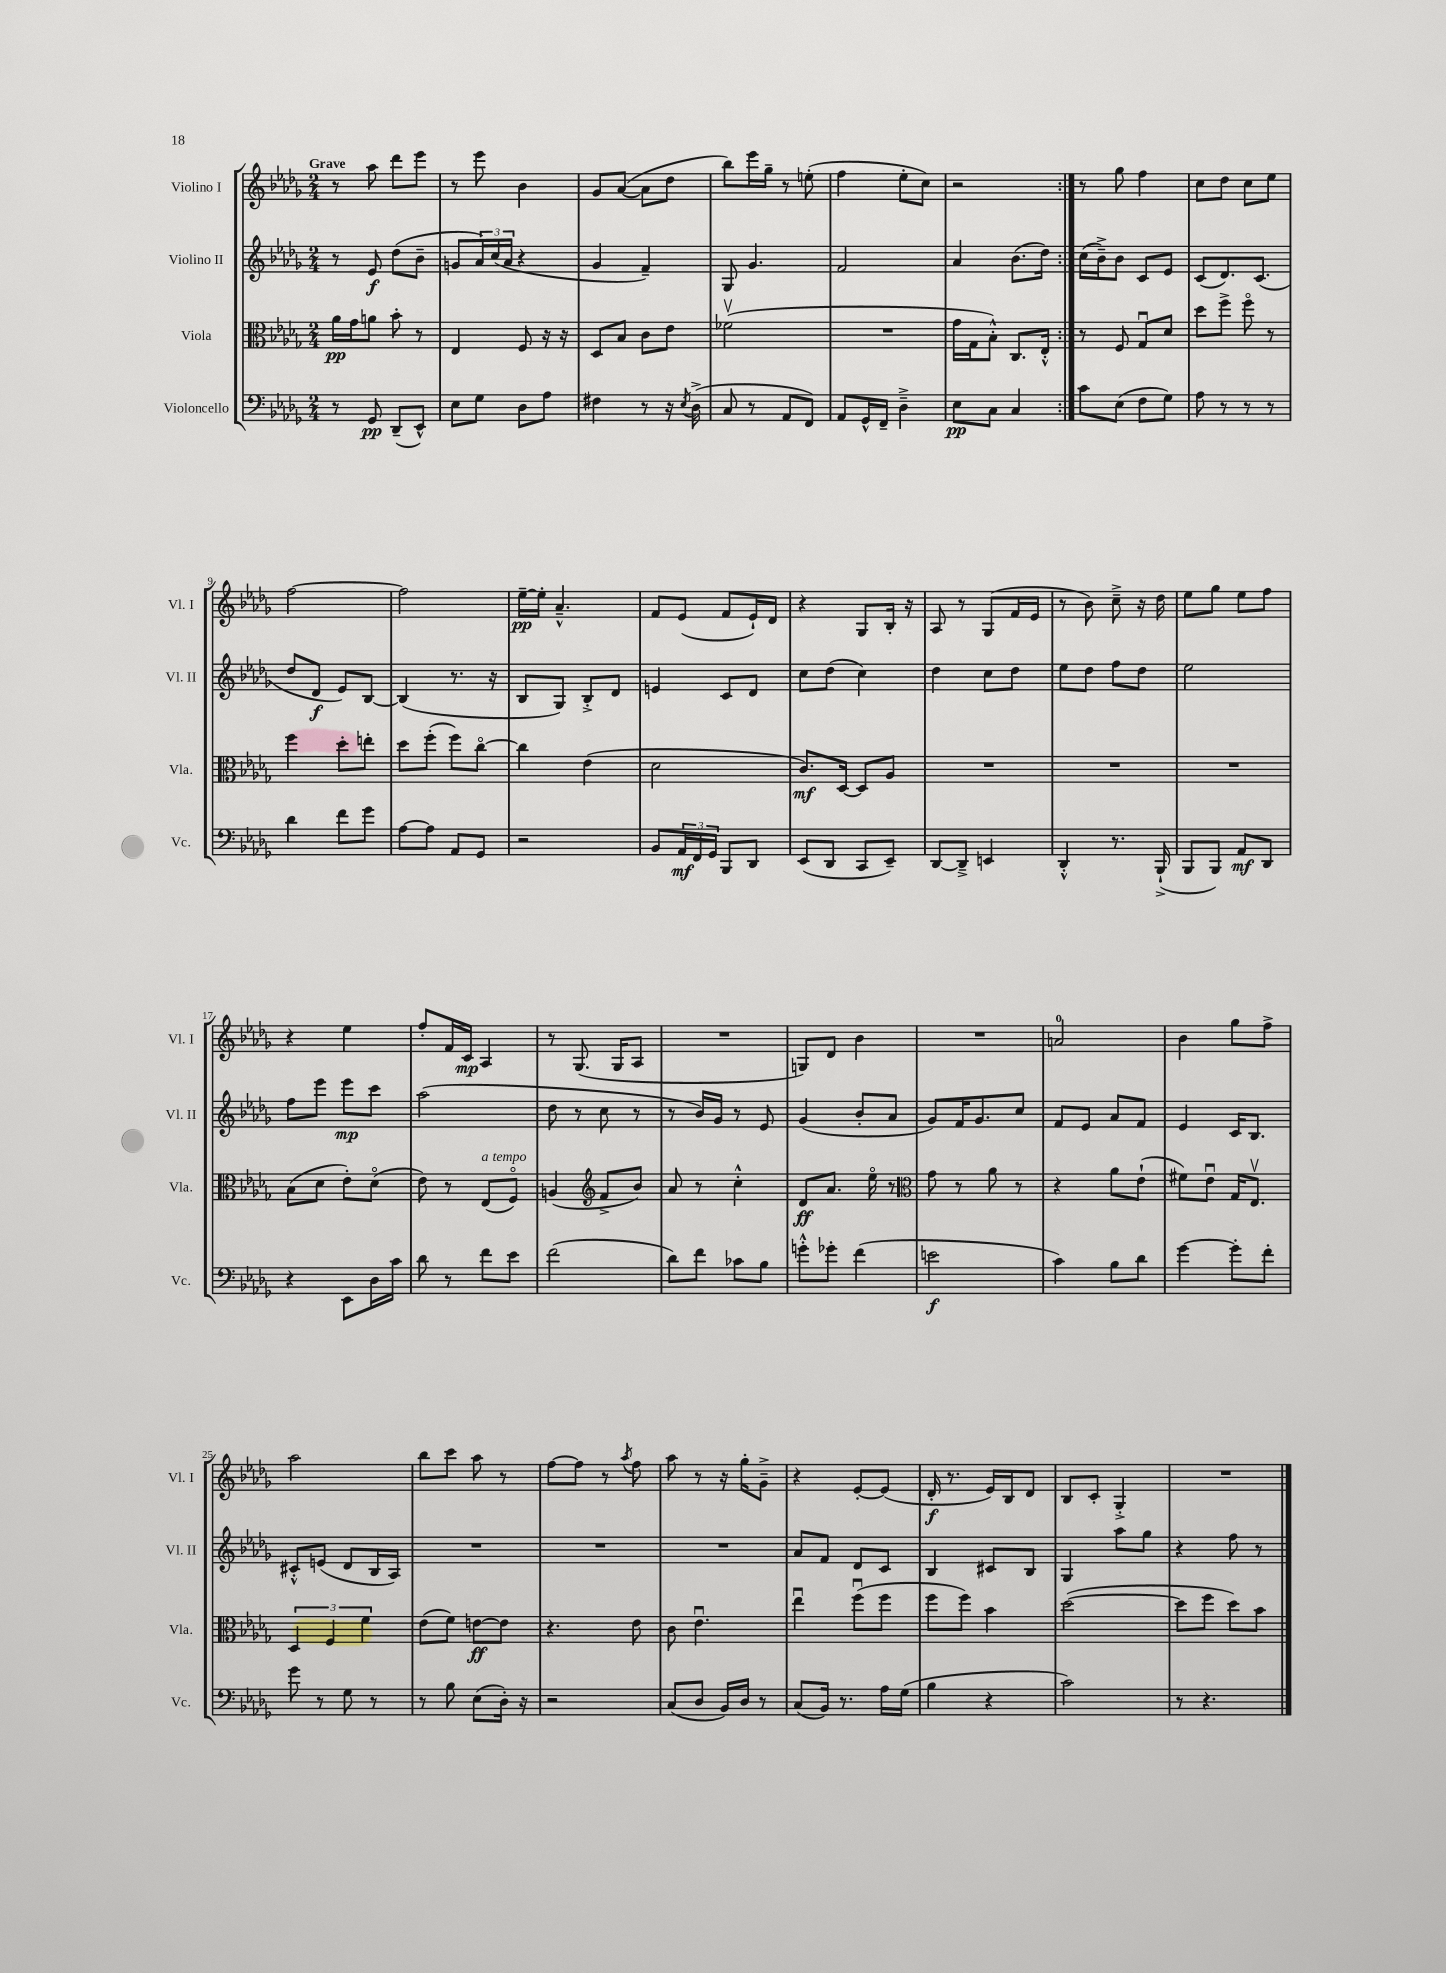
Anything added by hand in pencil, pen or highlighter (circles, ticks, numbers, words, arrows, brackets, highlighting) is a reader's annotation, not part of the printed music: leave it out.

**kern	**dynam	**kern	**dynam	**kern	**dynam	**kern	**dynam
*part4	*part4	*part3	*part3	*part2	*part2	*part1	*part1
*staff4	*staff4	*staff3	*staff3	*staff2	*staff2	*staff1	*staff1
*I"Violoncello	*	*I"Viola	*	*I"Violino II	*	*I"Violino I	*
*I'Vc.	*	*I'Vla.	*	*I'Vl. II	*	*I'Vl. I	*
*clefF4	*	*clefC3	*	*clefG2	*	*clefG2	*
*k[b-e-a-d-g-]	*	*k[b-e-a-d-g-]	*	*k[b-e-a-d-g-]	*	*k[b-e-a-d-g-]	*
*M2/4	*	*M2/4	*	*M2/4	*	*M2/4	*
=1	=1	=1	=1	=1	=1	=1	=1
!	!	!	!	!	!	!LO:TX:a:B:t=Grave	!
8r	.	16a-\LL	pp	8r	.	8r	.
.	.	16g-\J	.	.	.	.	.
8GG-/	pp	8an\J	.	8e-/	f	8aa-\	.
(8DD-~/L	.	8b-'\	.	(8dd-\L	.	8ddd-\L	.
8EE-^^/J)	.	8r	.	8b-~\J	.	8eee-\J	.
=2	=2	=2	=2	=2	=2	=2	=2
8E-\L	.	4E-/	.	8gn/L	.	8r	.
8G-\J	.	.	.	24a-/L)	.	8eee-\	.
.	.	.	.	(24cc/	.	.	.
.	.	.	.	24a-/JJ	.	.	.
8D-\L	.	8F/	.	4r	.	4b-\	.
8A-\J	.	16r	.	.	.	.	.
.	.	16r	.	.	.	.	.
=3	=3	=3	=3	=3	=3	=3	=3
4F#X\	.	8D-/L	.	4g-/	.	8g-/L	.
.	.	8B-/J	.	.	.	([8a-/J	.
8r	.	8c\L	.	4f~/)	.	8a-\L]	.
16r	.	8e-\J	.	.	.	8dd-\J	.
8qE-/	.	.	.	.	.	.	.
(16D-^\	.	.	.	.	.	.	.
=4	=4	=4	=4	=4	=4	=4	=4
8C/	.	(2f-Xv\	.	8G-/	.	8bb-\L)	.
8r	.	.	.	4.g-/	.	16eee-\L	.
.	.	.	.	.	.	16gg-~\JJ	.
8AA-/L	.	.	.	.	.	8r	.
8FF/J)	.	.	.	.	.	(8een'\	.
=5	=5	=5	=5	=5	=5	=5	=5
8AA-/L	.	2r	.	2f/	.	4ff\	.
16GG-^^/L	.	.	.	.	.	.	.
16FF~/JJ	.	.	.	.	.	.	.
4D-~^\	.	.	.	.	.	8ee-'\L	.
.	.	.	.	.	.	8cc\J)	.
=6	=6	=6	=6	=6	=6	=6	=6
8E-\L	pp	16g-\LL	.	4a-/	.	2r	.
.	.	16G-\J	.	.	.	.	.
8C\J	.	8B-'^^\J)	.	.	.	.	.
4C/	.	8.C/L	.	(8.b-\L	.	.	.
.	.	16E-'^^/Jk	.	16dd-\Jk)	.	.	.
=7:|!	=7:|!	=7:|!	=7:|!	=7:|!	=7:|!	=7:|!	=7:|!
8c\L	.	8r	.	(16cc\LL	.	8r	.
.	.	.	.	16b-~^\J)	.	.	.
(8E-\J	.	8F/	.	8b-\J	.	8gg-\	.
8F\L	.	8G-u/L	.	8c/L	.	4ff\	.
8G-\J)	.	8d-/J	.	8e-/J	.	.	.
=8	=8	=8	=8	=8	=8	=8	=8
8A-\	.	8dd-\L	.	(8c/L	.	8cc\L	.
8r	.	8ff^\J	.	8.d-/)	.	8dd-\J	.
8r	.	8ff\	.	.	.	8cc\L	.
.	.	.	.	(8.c/J	.	.	.
8r	.	8r	.	.	.	8ee-\J	.
!!LO:LB:g=z
=9	=9	=9	=9	=9	=9	=9	=9
4d-\	.	4ff\	.	8dd-/L	.	[2ff\	.
.	.	.	.	8d-/J	f	.	.
8f\L	.	8dd-'\L	.	8e-/L)	.	.	.
8g-\J	.	8een'\J	.	[8B-/J	.	.	.
=10	=10	=10	=10	=10	=10	=10	=10
[8A-\L	.	8dd-\L	.	(4B-/]	.	2ff\]	.
8A-\J]	.	(8ff'\J	.	.	.	.	.
8AA-/L	.	8ff\L)	.	8.r	.	.	.
8GG-/J	.	[8cc\J	.	.	.	.	.
.	.	.	.	16r	.	.	.
=11	=11	=11	=11	=11	=11	=11	=11
2r	.	4cc\]	.	8B-/L	.	[16ee-~\LL	pp
.	.	.	.	.	.	16ee-'\JJ]	.
.	.	.	.	8G-/J)	.	4.a-~^^/	.
.	.	(4e-\	.	8B-'^/L	.	.	.
.	.	.	.	8d-/J	.	.	.
=12	=12	=12	=12	=12	=12	=12	=12
8BB-/L	.	2d-\	.	4en/	.	8f/L	.
24AA-/L	mf	.	.	.	.	(8e-/J	.
24FF/	.	.	.	.	.	.	.
24GG-/JJ	.	.	.	.	.	.	.
8BBB-/L	.	.	.	8c/L	.	8f/L	.
8DD-/J	.	.	.	8d-/J	.	16e-`/L)	.
.	.	.	.	.	.	16d-/JJ	.
=13	=13	=13	=13	=13	=13	=13	=13
(8EE-/L	.	8.c/L)	mf	8cc\L	.	4r	.
8DD-/J	.	.	.	(8dd-\J	.	.	.
.	.	[16D-/Jk	.	.	.	.	.
8CC/L	.	8D-/L]	.	4cc\)	.	8G-/L	.
8EE-~/J)	.	8A-/J	.	.	.	16B-'/Jk	.
.	.	.	.	.	.	16r	.
=14	=14	=14	=14	=14	=14	=14	=14
[8DD-/L	.	2r	.	4dd-\	.	8A-/	.
8DD-~^/J]	.	.	.	.	.	8r	.
4EEn/	.	.	.	8cc\L	.	(8G-/L	.
.	.	.	.	8dd-\J	.	16f/L	.
.	.	.	.	.	.	16e-/JJ	.
=15	=15	=15	=15	=15	=15	=15	=15
4DD-'^^/	.	2r	.	8ee-\L	.	8r	.
.	.	.	.	8dd-\J	.	8b-\)	.
8.r	.	.	.	8ff\L	.	8cc~^\	.
.	.	.	.	8dd-\J	.	16r	.
(16BBB-`^/	.	.	.	.	.	16dd-\	.
=16	=16	=16	=16	=16	=16	=16	=16
8BBB-/L	.	2r	.	2ee-\	.	8ee-\L	.
8BBB-/J)	.	.	.	.	.	8gg-\J	.
8AA-/L	mf	.	.	.	.	8ee-\L	.
8DD-/J	.	.	.	.	.	8ff\J	.
!!LO:LB:g=z
=17	=17	=17	=17	=17	=17	=17	=17
4r	.	(8B-\L	.	8ff\L	.	4r	.
.	.	8d-\J	.	8eee-\J	.	.	.
8EE-\L	.	8e-'\L)	.	8eee-\L	mp	4ee-\	.
16D-\L	.	(8d-\J	.	8ccc\J	.	.	.
16c\JJ	.	.	.	.	.	.	.
=18	=18	=18	=18	=18	=18	=18	=18
8d-\	.	8e-\)	.	(2aa-\	.	8ff'/L	.
8r	.	8r	.	.	.	16f/L	.
.	.	.	.	.	.	16c/JJ	mp
!	!	!LO:TX:a:i:t=a tempo	!	!	!	!	!
8f\L	.	(8E-/L	.	.	.	4A-/	.
8e-\J	.	8F/J)	.	.	.	.	.
=19	=19	=19	=19	=19	=19	=19	=19
(2f\	.	(4An/	.	8dd-\	.	8r	.
.	.	.	.	8r	.	(8.G-/	.
*	*	*clefG2	*	*	*	*	*
.	.	8f^/L	.	8cc\	.	.	.
.	.	.	.	.	.	16G-/KL	.
.	.	8b-/J)	.	8r	.	8A-/J	.
=20	=20	=20	=20	=20	=20	=20	=20
8d-\L)	.	8a-/	.	8r	.	2r	.
8f\J	.	8r	.	16b-/LL)	.	.	.
.	.	.	.	16g-/JJ	.	.	.
8c-X\L	.	4cc'^^\	.	8r	.	.	.
8B-\J	.	.	.	8e-/	.	.	.
=21	=21	=21	=21	=21	=21	=21	=21
8gn'^^\L	.	8d-/L	ff	(4g-/	.	8Gn/L)	.
8g-X'\J	.	8.a-/J	.	.	.	8d-/J	.
(4f\	.	.	.	8b-'/L	.	4b-\	.
.	.	16ee-\	.	.	.	.	.
.	.	8r	.	8a-/J	.	.	.
=22	=22	=22	=22	=22	=22	=22	=22
*	*	*clefC3	*	*	*	*	*
2en\	f	8g-\	.	8g-/L)	.	2r	.
.	.	8r	.	16f/K	.	.	.
.	.	.	.	8.g-/	.	.	.
.	.	8a-\	.	.	.	.	.
.	.	8r	.	8cc/J	.	.	.
=23	=23	=23	=23	=23	=23	=23	=23
4c\)	.	4r	.	8f/L	.	2an/	.
.	.	.	.	8e-/J	.	.	.
8B-\L	.	8a-\L	.	8a-/L	.	.	.
8d-\J	.	(8e-`\J	.	8f/J	.	.	.
=24	=24	=24	=24	=24	=24	=24	=24
[4g-\	.	8f#X\L)	.	4e-/	.	4b-\	.
.	.	8e-u\J	.	.	.	.	.
8g-'\L]	.	16G-/KL	.	16c/KL	.	8gg-\L	.
.	.	8.E-v/J	.	8.B-/J	.	.	.
8f'\J	.	.	.	.	.	8ff^\J	.
!!LO:LB:g=z
=25	=25	=25	=25	=25	=25	=25	=25
8g-\	.	6D-/	.	8c#X'^^/L	.	2aa-\	.
8r	.	.	.	(8en/J	.	.	.
.	.	6F/	.	.	.	.	.
8G-\	.	.	.	8d-/L	.	.	.
.	.	6f\	.	.	.	.	.
8r	.	.	.	16B-/L	.	.	.
.	.	.	.	16A-/JJ)	.	.	.
=26	=26	=26	=26	=26	=26	=26	=26
8r	.	(8e-\L	.	2r	.	8bb-\L	.
8B-\	.	8f\J)	.	.	.	8ccc\J	.
(8E-\L	.	[8en\L	ff	.	.	8aa-\	.
16D-'\Jk)	.	8e\J]	.	.	.	8r	.
16r	.	.	.	.	.	.	.
=27	=27	=27	=27	=27	=27	=27	=27
2r	.	4.r	.	2r	.	[8ff\L	.
.	.	.	.	.	.	8ff\J]	.
.	.	.	.	.	.	8r	.
.	.	.	.	.	.	8qaa-/	.
.	.	8e-\	.	.	.	8ff\	.
=28	=28	=28	=28	=28	=28	=28	=28
(8C/L	.	8c\	.	2r	.	8aa-\	.
8D-/J	.	4.e-u\	.	.	.	8r	.
16BB-/LL)	.	.	.	.	.	16r	.
16D-/JJ	.	.	.	.	.	16gg-'\KL	.
8r	.	.	.	.	.	8g-~^\J	.
=29	=29	=29	=29	=29	=29	=29	=29
(8C/L	.	4ee-u\	.	8a-/L	.	4r	.
16BB-/Jk)	.	.	.	8f/J	.	.	.
8.r	.	.	.	.	.	.	.
.	.	(8ffu\L	.	8d-/L	.	[8e-'/L	.
16A-\LL	.	8ff\J	.	8c/J	.	(8e-/J]	.
(16G-\JJ	.	.	.	.	.	.	.
=30	=30	=30	=30	=30	=30	=30	=30
4B-\	.	8ff\L	.	4B-/	.	16d-'/	f
.	.	.	.	.	.	8.r	.
.	.	8ff\J)	.	.	.	.	.
4r	.	4b-\	.	8c#X/L	.	16e-/LL)	.
.	.	.	.	.	.	16B-/J	.
.	.	.	.	8B-/J	.	8d-/J	.
=31	=31	=31	=31	=31	=31	=31	=31
2c\)	.	([2dd-\	.	4G-/	.	8B-/L	.
.	.	.	.	.	.	8c'/J	.
.	.	.	.	8aa-\L	.	4G-'^/	.
.	.	.	.	8gg-\J	.	.	.
=32	=32	=32	=32	=32	=32	=32	=32
8r	.	8dd-\L]	.	4r	.	2r	.
4.r	.	8ff\J	.	.	.	.	.
.	.	8dd-\L)	.	8ff\	.	.	.
.	.	8b-\J	.	8r	.	.	.
==	==	==	==	==	==	==	==
*-	*-	*-	*-	*-	*-	*-	*-
